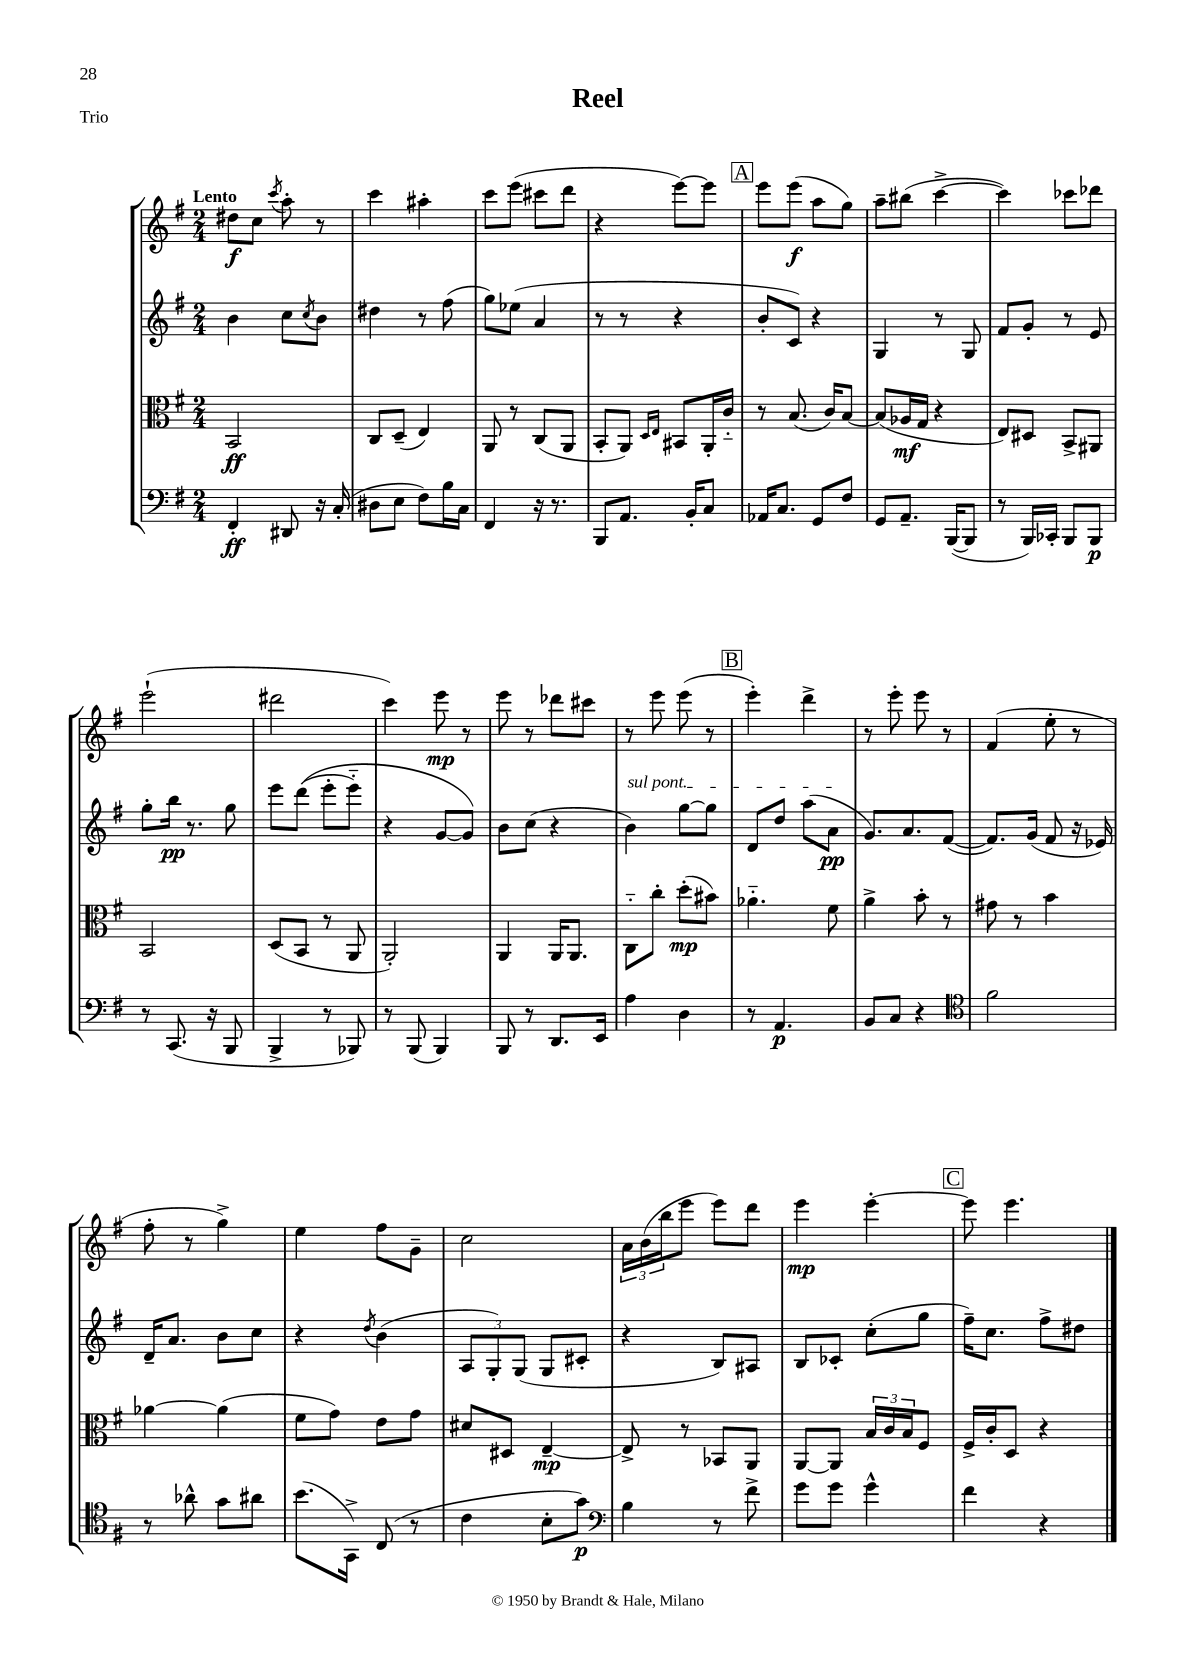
\header { title = "Reel" piece = "Trio" }
<<
\new StaffGroup <<
\new Staff = "s0" {
    \clef treble \key g \major \numericTimeSignature \time 2/4 \tempo "Lento"
    dis''8\f c''8 \acciaccatura { c'''8 } a''8-. r8 |
    c'''4 ais''4-. |
    c'''8 e'''8( cis'''8 d'''8 |
    r4 e'''8~) e'''8 |
    \mark \markup { \box "A" } e'''8 e'''8\f( a''8 g''8) |
    a''8-- bis''8( c'''4~-> |
    c'''4) ces'''8 des'''8 |
    e'''2-!( |
    dis'''2 |
    c'''4) e'''8\mp r8 |
    e'''8 r8 des'''8 cis'''8 |
    r8 e'''8 e'''8( r8 |
    \mark \markup { \box "B" } e'''4-.) d'''4-> |
    r8 e'''8-. e'''8 r8 |
    fis'4( e''8-. r8 |
    fis''8-. r8 g''4->) |
    e''4 fis''8 g'8-- |
    c''2 |
    \tuplet 3/2 { a'16 b'16( b''16 } e'''8 e'''8) d'''8 |
    e'''4\mp e'''4~-. |
    \mark \markup { \box "C" } e'''8 e'''4. \bar "|." |
}
\new Staff = "s1" {
    \clef treble \key g \major \numericTimeSignature \time 2/4
    b'4 c''8 \acciaccatura { c''8 } b'8 |
    dis''4 r8 fis''8( |
    g''8) ees''8( a'4 |
    r8 r8 r4 |
    \mark \markup { \box "A" } b'8-. c'8) r4 |
    g4 r8 g8 |
    fis'8 g'8-. r8 e'8 |
    g''8-. b''16\pp r8. g''8 |
    e'''8 d'''8(\( e'''8-. e'''8-_) |
    r4 g'8~ g'8\) |
    b'8 c''8( r4 |
    \once \override TextSpanner.bound-details.left.text = \markup { \italic "sul pont." } b'4\startTextSpan) g''8~ g''8 |
    \mark \markup { \box "B" } d'8 d''8 a''8( a'8\pp\stopTextSpan |
    g'8.) a'8. fis'8~( |
    fis'8.) g'16( fis'8 r16 ees'16) |
    d'16-- a'8. b'8 c''8 |
    r4 \acciaccatura { d''8 } b'4( |
    \tuplet 3/2 { a8 g8-.) g8( } g8 cis'8-. |
    r4 b8) ais8 |
    b8 ces'8-. c''8-.( g''8 |
    \mark \markup { \box "C" } fis''16--) c''8. fis''8-> dis''8 \bar "|." |
}
\new Staff = "s2" {
    \clef alto \key g \major \numericTimeSignature \time 2/4
    b,2\ff |
    c8 d8--( e4) |
    a,8 r8 c8( a,8 |
    b,8-. a,8) \grace { d16 e16 } bis,8 a,16-. c'16-_ |
    \mark \markup { \box "A" } r8 b8.( c'16) b8~ |
    b8( aes16\mf g16 r4 |
    e8) dis8 b,8-> ais,8 |
    b,2 |
    d8( b,8 r8 a,8 |
    a,2-.) |
    a,4 a,16 a,8. |
    c8-_ c''8-. d''8-.\mp( bis'8) |
    \mark \markup { \box "B" } aes'4.-_ fis'8 |
    a'4-> b'8-. r8 |
    gis'8 r8 b'4 |
    aes'4~ aes'4( |
    fis'8 g'8) e'8 g'8 |
    dis'8 dis8 e4~--\mp |
    e8-> r8 bes,8 a,8 |
    a,8~ a,8 \tuplet 3/2 { b16 c'16 b16 } fis8 |
    \mark \markup { \box "C" } fis16-> c'16-. d8 r4 \bar "|." |
}
\new Staff = "s3" {
    \clef bass \key g \major \numericTimeSignature \time 2/4
    fis,4-.\ff dis,8 r16 c16-.( |
    dis8 e8 fis8) b16 c16 |
    fis,4 r16 r8. |
    b,,8 a,8. b,16-. c8 |
    \mark \markup { \box "A" } aes,16 c8. g,8 fis8 |
    g,8 a,8.-- b,,16~( b,,8 |
    r8 b,,16) ces,16-. b,,8 b,,8\p |
    r8 c,8.( r16 b,,8 |
    b,,4-> r8 bes,,8) |
    r8 b,,8( b,,4) |
    b,,8 r8 d,8. e,16 |
    a4 d4 |
    \mark \markup { \box "B" } r8 a,4.\p |
    b,8 c8 r4 |
    \clef tenor fis'2 |
    r8 aes'8-^ g'8 ais'8 |
    b'8.( g,16->) c8( r8 |
    c'4 b8-. g'8\p) |
    \clef bass b4 r8 fis'8-> |
    g'8 g'8 g'4-^ |
    \mark \markup { \box "C" } fis'4 r4 \bar "|." |
}
>>
>>
\layout { \context { \Score \remove "Bar_number_engraver" } }
